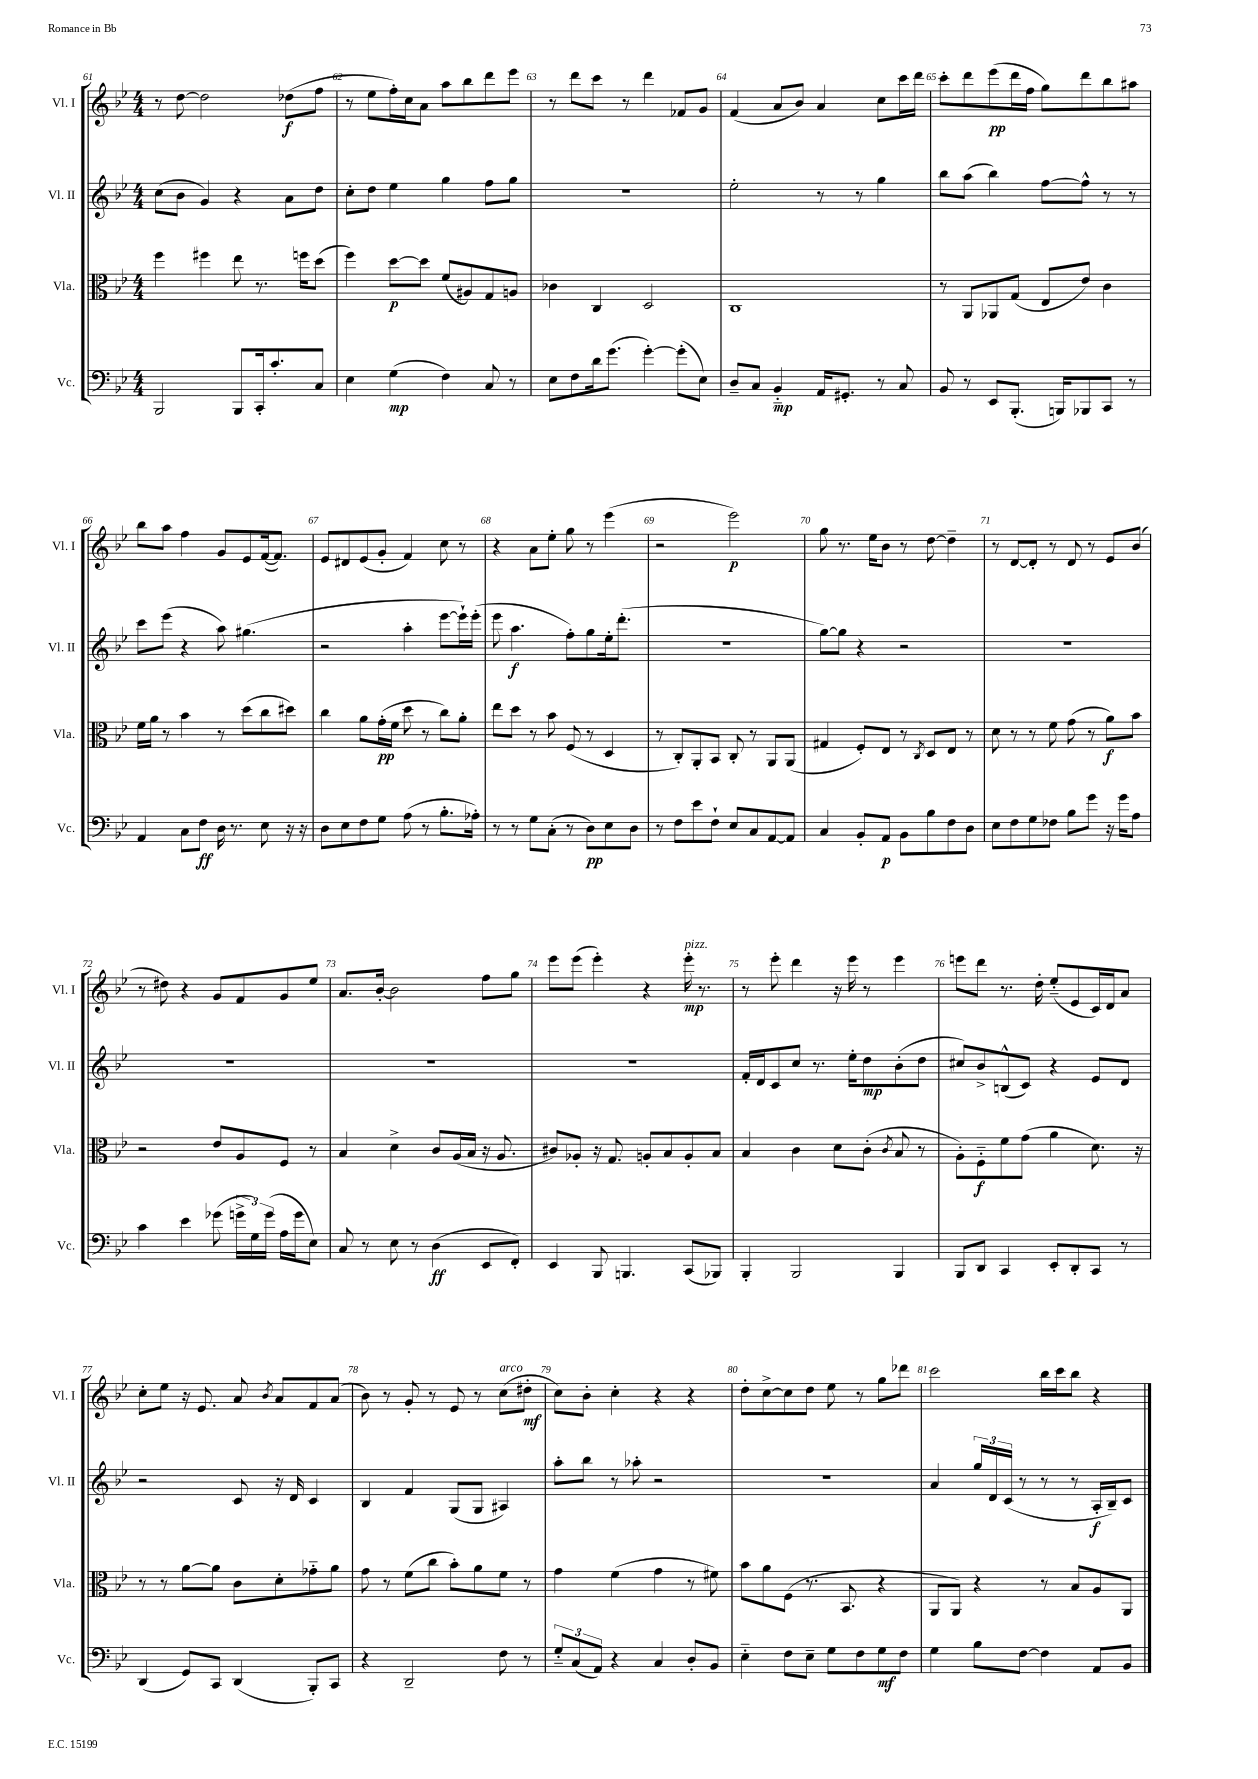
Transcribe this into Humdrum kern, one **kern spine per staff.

**kern	**dynam	**kern	**dynam	**kern	**dynam	**kern	**dynam
*part4	*part4	*part3	*part3	*part2	*part2	*part1	*part1
*staff4	*staff4	*staff3	*staff3	*staff2	*staff2	*staff1	*staff1
*I"Vc.	*	*I"Vla.	*	*I"Vl. II	*	*I"Vl. I	*
*I'Vc.	*	*I'Vla.	*	*I'Vl. II	*	*I'Vl. I	*
*clefF4	*	*clefC3	*	*clefG2	*	*clefG2	*
*k[b-e-]	*	*k[b-e-]	*	*k[b-e-]	*	*k[b-e-]	*
*M4/4	*	*M4/4	*	*M4/4	*	*M4/4	*
=61	=61	=61	=61	=61	=61	=61	=61
2BBB-/	.	4ff\	.	(8cc\L	.	8r	.
.	.	.	.	8b-\J	.	[8dd\	.
.	.	4ff#X\	.	4g/)	.	2dd\]	.
8BBB-/L	.	8ee-\	.	4r	.	.	.
16CC'/k	.	8.r	.	.	.	.	.
8.c'/	.	.	.	.	.	.	.
.	.	.	.	8a\L	.	(8dd-X\L	f
.	.	16ffn\KL	.	.	.	.	.
8C/J	.	(8dd\J	.	8dd\J	.	8ff\J	.
=62	=62	=62	=62	=62	=62	=62	=62
4E-\	.	4ff\)	.	8cc'\L	.	8r	.
.	.	.	.	8dd\J	.	8ee-\L	.
(4G\	mp	[8dd\L	p	4ee-\	.	16ff'\L)	.
.	.	.	.	.	.	16cc\J	.
.	.	8dd\J]	.	.	.	8a\J	.
4F\)	.	(8f/L	.	4gg\	.	8aa\L	.
.	.	8A#X/)	.	.	.	8bb-\	.
8C/	.	8G/	.	8ff\L	.	8ddd\	.
8r	.	8An/J	.	8gg\J	.	8eee-\J	.
=63	=63	=63	=63	=63	=63	=63	=63
8E-\L	.	4c-X\	.	1r	.	8r	.
8F\	.	.	.	.	.	8ddd\L	.
16d\k	.	4C/	.	.	.	8ccc\J	.
(8.g\J	.	.	.	.	.	.	.
.	.	.	.	.	.	8r	.
[4g'\)	.	2D/	.	.	.	4ddd\	.
(8g'\L]	.	.	.	.	.	8f-X/L	.
8E-\J)	.	.	.	.	.	8g/J	.
=64	=64	=64	=64	=64	=64	=64	=64
8D~/L	.	1C	.	2ee-'\	.	(4f/	.
8C/J	.	.	.	.	.	.	.
4BB-/	mp	.	.	.	.	8a/L	.
.	.	.	.	.	.	8b-/J)	.
16AA/KL	.	.	.	8r	.	4a/	.
8.GG#X'/J	.	.	.	.	.	.	.
.	.	.	.	8r	.	.	.
8r	.	.	.	4gg\	.	8cc\L	.
8C/	.	.	.	.	.	16ccc\L	.
.	.	.	.	.	.	16ddd\JJ	.
=65	=65	=65	=65	=65	=65	=65	=65
8BB-/	.	8r	.	8bb-\L	.	8ccc'\L	.
8r	.	8AA/L	.	(8aa\J	.	8ddd\	.
8EE-/L	.	8AA-X/	.	4bb-\)	.	(8eee-\	pp
(8.BBB-'/J	.	(8G/J	.	.	.	16ddd\L	.
.	.	.	.	.	.	16ff\JJ	.
.	.	8E-/L	.	[8ff\L	.	8gg\L)	.
16BBBn/KL)	.	.	.	.	.	.	.
8BBB-X/	.	8e-/J)	.	8ff^^\J]	.	8ddd\	.
8CC/J	.	4c\	.	8r	.	8bb-\	.
8r	.	.	.	8r	.	8aa#X\J	.
!!LO:LB:g=z
=66	=66	=66	=66	=66	=66	=66	=66
4AA/	.	16f\LL	.	8ccc\L	.	8bb-\L	.
.	.	16a\JJ	.	.	.	.	.
.	.	8r	.	(8eee-\J	.	8aa\J	.
8C\L	.	4b-\	.	4r	.	4ff\	.
8F\J	ff	.	.	.	.	.	.
16D\	.	8r	.	8aa\)	.	8g/L	.
8.r	.	.	.	.	.	.	.
.	.	(8dd\L	.	(4.gg#X\	.	8e-/	.
8E-\	.	8cc\	.	.	.	([16f/k	.
.	.	.	.	.	.	8.f/J])	.
16r	.	8dd#X\J)	.	.	.	.	.
16r	.	.	.	.	.	.	.
=67	=67	=67	=67	=67	=67	=67	=67
8D\L	.	4cc\	.	2r	.	8e-/L	.
8E-\	.	.	.	.	.	8d#X/	.
8F\	.	8a\L	.	.	.	(8e-/	.
8G\J	.	(16g'\L	pp	.	.	8g'/J	.
.	.	16f\JJ	.	.	.	.	.
(8A\	.	8dd\	.	4aa'\	.	4f/)	.
8r	.	8r	.	.	.	.	.
8.B-'\L	.	8cc\L)	.	[8eee-\L	.	8cc\	.
.	.	8a'\J	.	16eee-`\L])	.	8r	.
16A-X'\Jk)	.	.	.	(16eee-'\JJ	.	.	.
=68	=68	=68	=68	=68	=68	=68	=68
8r	.	8ee-\L	.	8eee-\	.	4r	.
8r	.	8dd\J	.	4.aa\	f	.	.
8G\L	.	8r	.	.	.	8a\L	.
(8C'\J	.	8b-\	.	.	.	8ee-'\J	.
8r	.	(8F/	.	8ff'\L)	.	8gg\	.
8D\L)	pp	8r	.	8gg\	.	8r	.
8E-\	.	4D/	.	16ee-'\k	.	(4eee-\	.
.	.	.	.	(8.ddd'\J	.	.	.
8D\J	.	.	.	.	.	.	.
=69	=69	=69	=69	=69	=69	=69	=69
8r	.	8r	.	1r	.	2r	.
8F\L	.	8C'/L)	.	.	.	.	.
8e-\	.	8AA'/	.	.	.	.	.
8F`\J	.	8BB-/J	.	.	.	.	.
8E-/L	.	8C'/	.	.	.	2eee-\)	p
8C/	.	8r	.	.	.	.	.
[8AA/	.	8AA/L	.	.	.	.	.
8AA/J]	.	(8AA/J	.	.	.	.	.
=70	=70	=70	=70	=70	=70	=70	=70
4C/	.	4G#X/	.	[8gg\L)	.	8gg\	.
.	.	.	.	8gg\J]	.	8.r	.
8BB-'/L	.	8F'/L)	.	4r	.	.	.
.	.	.	.	.	.	16ee-\KL	.
8AA/J	p	8E-/J	.	.	.	8b-\J	.
8BB-\L	.	8r	.	2r	.	8r	.
.	.	8qC/	.	.	.	.	.
8B-\	.	8D/L	.	.	.	[8dd\	.
8F\	.	8E-/J	.	.	.	4dd~\]	.
8D\J	.	8r	.	.	.	.	.
=71	=71	=71	=71	=71	=71	=71	=71
8E-\L	.	8d\	.	1r	.	8r	.
8F\	.	8r	.	.	.	[8d/L	.
8G\	.	8r	.	.	.	8d'/J]	.
8F-X\J	.	8f\	.	.	.	8r	.
8B-\L	.	(8g\	.	.	.	8d/	.
8g\J	.	8r	.	.	.	8r	.
16r	.	8a\L)	f	.	.	8e-/L	.
16g\KL	.	.	.	.	.	.	.
8A\J	.	8b-\J	.	.	.	(8b-/J	.
!!LO:LB:g=z
=72	=72	=72	=72	=72	=72	=72	=72
4c\	.	2r	.	1r	.	8r	.
.	.	.	.	.	.	8dd#X\)	.
4e-\	.	.	.	.	.	4r	.
(8g-X\	.	8e-/L	.	.	.	8g/L	.
24gn^\LL	.	8A/	.	.	.	8f/	.
24G\)	.	.	.	.	.	.	.
(24g\JJ	.	.	.	.	.	.	.
16A\LL	.	8F/J	.	.	.	8g/	.
16g\J	.	.	.	.	.	.	.
8E-\J)	.	8r	.	.	.	8ee-/J	.
=73	=73	=73	=73	=73	=73	=73	=73
8C/	.	4B-/	.	1r	.	8.a/L	.
8r	.	.	.	.	.	.	.
.	.	.	.	.	.	[16b-'/Jk	.
8E-\	.	4d^\	.	.	.	2b-\]	.
8r	.	.	.	.	.	.	.
(4D\	ff	8c/L	.	.	.	.	.
.	.	(16A/L	.	.	.	.	.
.	.	16B-/JJ	.	.	.	.	.
8EE-/L	.	16r	.	.	.	8ff\L	.
.	.	8.A/	.	.	.	.	.
8FF'/J)	.	.	.	.	.	8gg\J	.
=74	=74	=74	=74	=74	=74	=74	=74
4EE-/	.	8c#X/L)	.	1r	.	8eee-\L	.
.	.	8A-X'/J	.	.	.	(8eee-\J	.
8BBB-/	.	16r	.	.	.	4eee-'\)	.
.	.	8.G/	.	.	.	.	.
4.BBBn/	.	.	.	.	.	.	.
.	.	8An'/L	.	.	.	4r	.
.	.	8B-/	.	.	.	.	.
!	!	!	!	!	!	!LO:TX:a:i:t=pizz.	!
(8CC/L	.	8A'/	.	.	.	16eee-'\	mp
.	.	.	.	.	.	8.r	.
8BBB-X/J)	.	8B-/J	.	.	.	.	.
=75	=75	=75	=75	=75	=75	=75	=75
4BBB-'/	.	4B-/	.	16f'/LL	.	8r	.
.	.	.	.	16d/J	.	.	.
.	.	.	.	8c/	.	8eee-'\	.
2BBB-/	.	4c\	.	8cc/J	.	4ddd\	.
.	.	.	.	8.r	.	.	.
.	.	8d\L	.	.	.	16r	.
.	.	.	.	16ee-'\KL	.	16eee-\	.
.	.	(8c'\J	.	8dd\	mp	8r	.
.	.	8qc/	.	.	.	.	.
4BBB-/	.	8B-/	.	(8b-'\	.	4eee-\	.
.	.	8r	.	8dd\J	.	.	.
=76	=76	=76	=76	=76	=76	=76	=76
8BBB-/L	.	8A'\L)	.	8cc#X/L)	.	8eeen\L	.
8DD/J	.	8F\	f	8b-^/	.	8ddd\J	.
4CC/	.	8f\	.	(8Bn^^/	.	8.r	.
.	.	(8g\J	.	8c/J)	.	.	.
.	.	.	.	.	.	16dd'\	.
8EE-'/L	.	4a\	.	4r	.	(8ee-/L	.
8DD'/	.	.	.	.	.	8e-/	.
8CC/J	.	8.d\)	.	8e-/L	.	16c/L)	.
.	.	.	.	.	.	16d/J	.
8r	.	.	.	8d/J	.	8a/J	.
.	.	16r	.	.	.	.	.
!!LO:LB:g=z
=77	=77	=77	=77	=77	=77	=77	=77
(4DD/	.	8r	.	2r	.	8cc'\L	.
.	.	8r	.	.	.	8ee-\J	.
8GG/L)	.	[8a\L	.	.	.	16r	.
.	.	.	.	.	.	8.e-/	.
8CC/J	.	8a\J]	.	.	.	.	.
(4DD/	.	8c\L	.	8c/	.	8a/	.
.	.	.	.	.	.	8qb-/	.
.	.	8d'\	.	16r	.	8a/L	.
.	.	.	.	16d/	.	.	.
8BBB-'/L)	.	8g-X\	.	4c/	.	8f/	.
8CC/J	.	8a\J	.	.	.	(8a/J	.
=78	=78	=78	=78	=78	=78	=78	=78
4r	.	8g\	.	4B-/	.	8b-\)	.
.	.	8r	.	.	.	8r	.
2DD~/	.	(8f\L	.	4f/	.	8g'/	.
.	.	8cc\J	.	.	.	8r	.
.	.	8b-'\L)	.	(8G/L	.	8e-/	.
.	.	8a\	.	8G/J	.	8r	.
!	!	!	!	!	!	!LO:TX:a:i:t=arco	!
8F\	.	8f\J	.	4A#X/)	.	(8cc\L	.
8r	.	8r	.	.	.	8dd#X'\J	mf
=79	=79	=79	=79	=79	=79	=79	=79
12G/L	.	4g\	.	8aa'\L	.	8cc\L)	.
(12C/	.	.	.	.	.	.	.
.	.	.	.	8bb-\J	.	8b-'\J	.
12AA/J)	.	.	.	.	.	.	.
4r	.	(4f\	.	8r	.	4cc'\	.
.	.	.	.	8aa-X'\	.	.	.
4C/	.	4g\	.	2r	.	4r	.
8D'/L	.	8r	.	.	.	4r	.
8BB-/J	.	8f#X\)	.	.	.	.	.
=80	=80	=80	=80	=80	=80	=80	=80
4E-\	.	8b-\L	.	1r	.	8dd'\L	.
.	.	8a\	.	.	.	[8cc^\	.
8F\L	.	(8F\J	.	.	.	8cc\]	.
8E-~\J	.	8.r	.	.	.	8dd\J	.
8G\L	.	.	.	.	.	8ee-\	.
.	.	8.BB-/	.	.	.	.	.
8F\	.	.	.	.	.	8r	.
8G\	mf	4r	.	.	.	8gg\L	.
8F\J	.	.	.	.	.	8ddd-X\J	.
=81	=81	=81	=81	=81	=81	=81	=81
4G\	.	8AA/L	.	4a/	.	2ccc\	.
.	.	8AA/J)	.	.	.	.	.
8B-\L	.	4r	.	24gg/LL	.	.	.
.	.	.	.	24d/	.	.	.
.	.	.	.	(24c/JJ	.	.	.
[8F\J	.	.	.	8r	.	.	.
4F\]	.	8r	.	8r	.	16bb-\LL	.
.	.	.	.	.	.	16ccc\J	.
.	.	8B-/L	.	8r	.	8bb-\J	.
8AA/L	.	8A/	.	16A'/LL	f	4r	.
.	.	.	.	16B-~/J)	.	.	.
8BB-/J	.	8AA/J	.	8c/J	.	.	.
==	==	==	==	==	==	==	==
*-	*-	*-	*-	*-	*-	*-	*-
